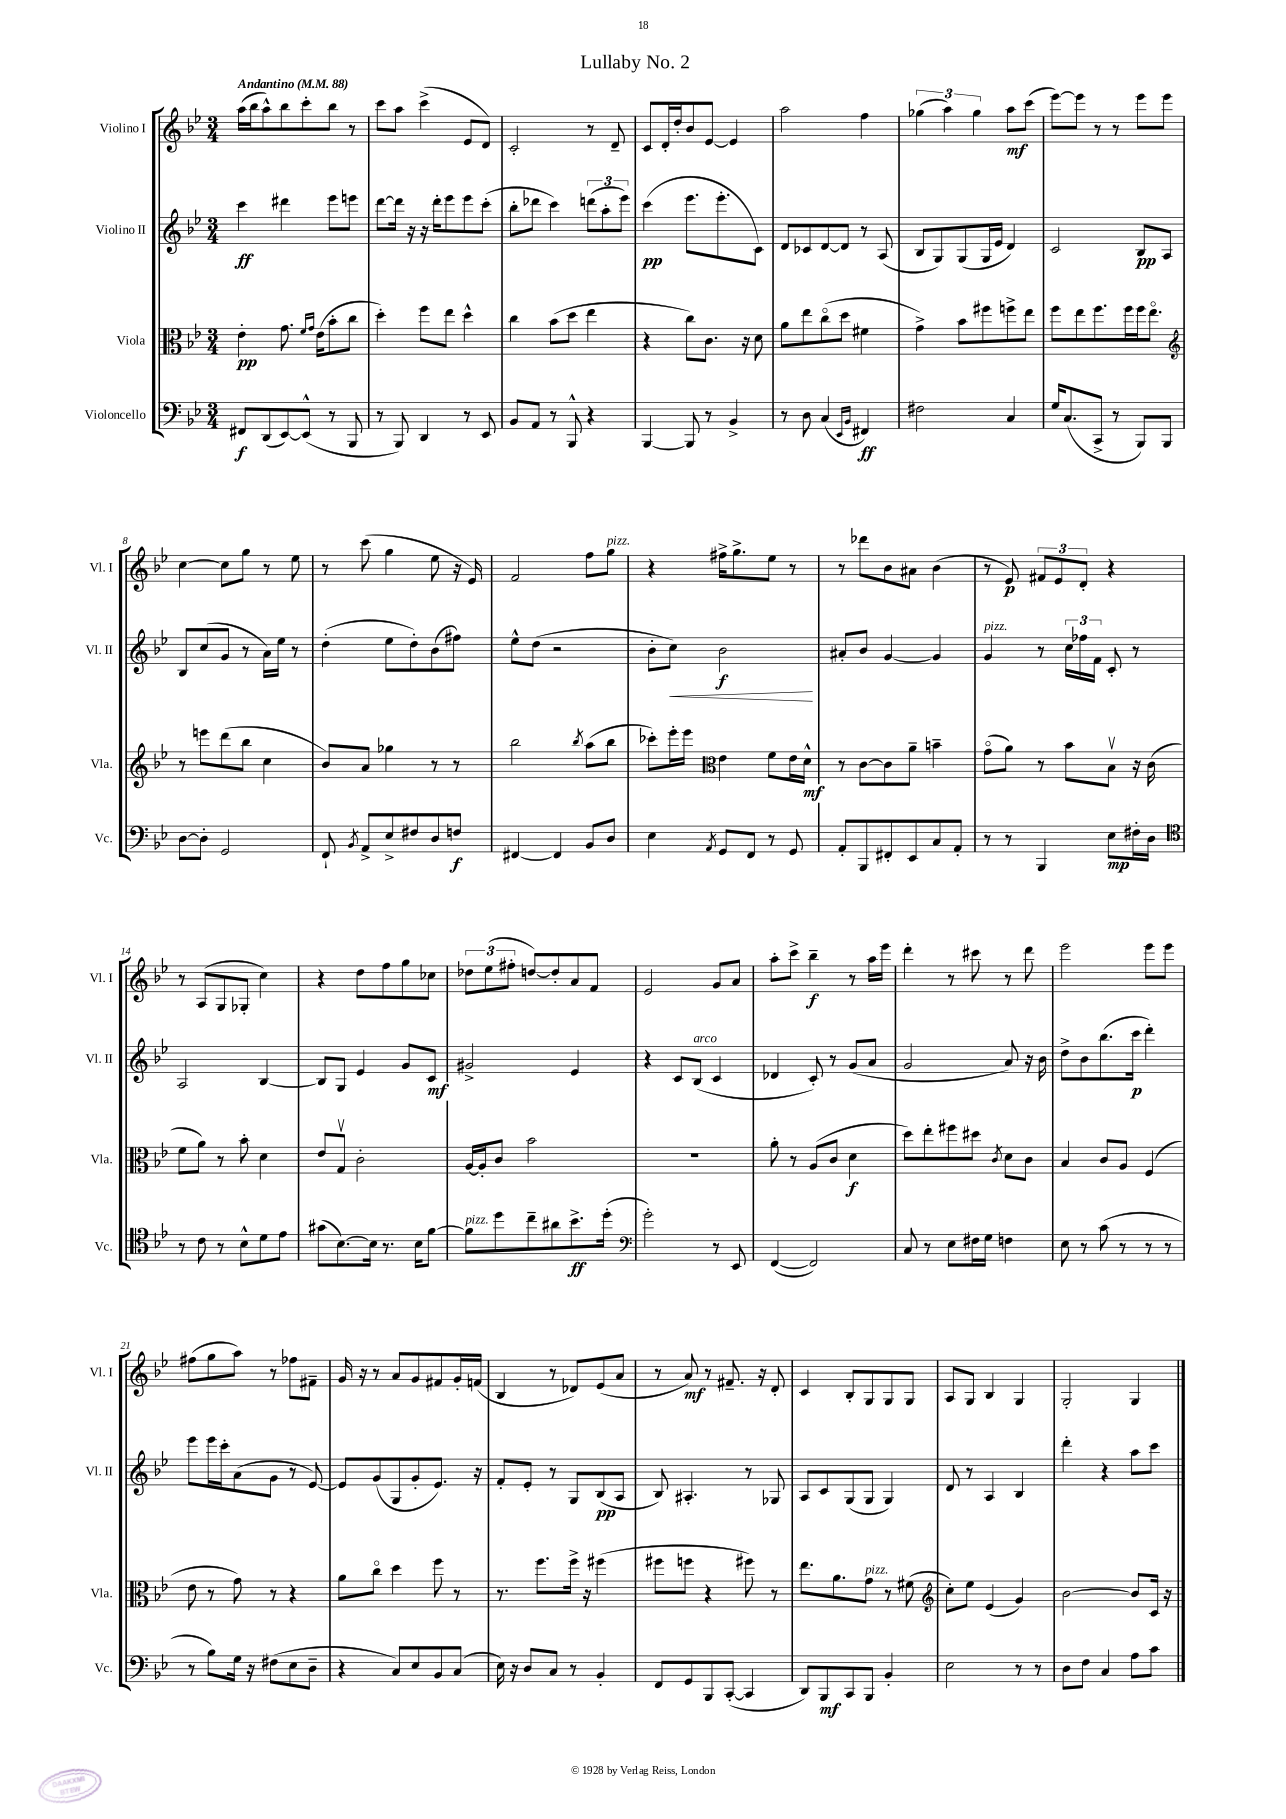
\header { title = "Lullaby No. 2" }
<<
\new StaffGroup <<
\new Staff = "s0" \with { instrumentName = "Violino I" shortInstrumentName = "Vl. I" } {
    \clef treble \key bes \major \numericTimeSignature \time 3/4 \tempo "Andantino" 4 = 88
    \autoBeamOff a''16[( bes''16 a''8-^) bes''8 c'''8-. bes''8] r8 |
    c'''8[ a''8] c'''4->( ees'8[ d'8]) |
    c'2-. r8 d'8-- |
    c'8[ d'16-. d''16-. bes'8 ees'8]~ ees'4 |
    a''2 f''4 |
    \tuplet 3/2 { ges''4( a''4) ges''4 } a''8[\mf c'''8]( |
    ees'''8[~) ees'''8] r8 r8 ees'''8[ ees'''8] |
    c''4~ c''8[ g''8] r8 ees''8 |
    r8 c'''8( g''4 ees''8 r16 ees'16) |
    f'2 f''8[ g''8]^\markup { \italic "pizz." } |
    r4 fis''16[-> g''8.-> ees''8] r8 |
    r8 des'''8[ bes'8 ais'8] bes'4( |
    r8 ees'8\p) \tuplet 3/2 { fis'8[ ees'8 d'8]-. } r4 |
    r8 a8[( g8 ges8]-. c''4) |
    r4 d''8[ f''8 g''8 ces''8] |
    \tuplet 3/2 { des''8[ ees''8( fis''8]-. } d''8[~) d''8-. a'8 f'8] |
    ees'2 g'8[ a'8] |
    a''8[-. c'''8]-> bes''4--\f r8 a''16[ ees'''16] |
    d'''4-. r8 cis'''8 r8 d'''8 |
    ees'''2 ees'''8[ ees'''8] |
    fis''8[( g''8 a''8]) r8 fes''8[ fis'8]-- |
    g'16 r16 r8 a'8[ g'8 fis'8 g'16-. f'16]( |
    bes4 r8 des'8[) ees'8( a'8] |
    r8 a'8\mf) r8 fis'8.-- r16 d'8-. |
    c'4 bes8[-. g8 g8 g8] |
    a8[ g8] bes4 g4 |
    g2-. g4 \bar "|." |
}
\new Staff = "s1" \with { instrumentName = "Violino II" shortInstrumentName = "Vl. II" } {
    \clef treble \key bes \major \numericTimeSignature \time 3/4
    \autoBeamOff c'''4\ff dis'''4 ees'''8[ e'''8] |
    d'''8[~ d'''16] r16 r16 d'''16[-. ees'''8 ees'''8 c'''8]-.( |
    bes''8[-. des'''8] c'''4) \tuplet 3/2 { d'''8[( a''8-. ees'''8]) } |
    c'''4\pp( ees'''8.[ ees'''8.-. c'8]) |
    d'8[ ces'8 d'8~ d'8] r8 a8( |
    bes8[ g8) g8( g16 ees'16] d'4) |
    c'2 bes8[\pp a8] |
    bes8[ c''8( g'8] r8 a'16[) ees''16] r8 |
    d''4-.( ees''8[ d''8-.) bes'8( fis''8]) |
    ees''8[-^ d''8]( r2 |
    bes'8[-. c''8]\<) bes'2\f\! |
    ais'8[-. bes'8] g'4~ g'4 |
    g'4^\markup { \italic "pizz." } r8 \tuplet 3/2 { c''16[ fes''16 f'16] } c'8-. r8 |
    a2 bes4~ |
    bes8[ g8] ees'4 g'8[ c'8]\mf |
    gis'2-> ees'4 |
    r4 c'8[ bes8]^\markup { \italic "arco" }( c'4 |
    des'4 c'8-.) r8 g'8[( a'8] |
    g'2 a'8) r16 bes'16 |
    d''8[-> bes'8 bes''8.( c'''16]\p d'''4-.) |
    ees'''8[ ees'''16 c'''16-. a'8( g'8] r8 ees'8~) |
    ees'8[ g'8( g8 g'8-. ees'8.]) r16 |
    f'8[-. ees'8]-. r8 g8[ bes8\pp( a8] |
    bes8) ais4.-. r8 ges8 |
    a8[ c'8 g8( g8] g4) |
    d'8 r8 a4 bes4 |
    d'''4-. r4 a''8[ c'''8] \bar "|." |
}
\new Staff = "s2" \with { instrumentName = "Viola" shortInstrumentName = "Vla." } {
    \clef alto \key bes \major \numericTimeSignature \time 3/4
    \autoBeamOff ees'4-.\pp g'8. \grace { f'16[ g'16] } ees'16[( bes'8-. c''8] |
    d''4-.) f''8[ ees''8] d''4-^ |
    c''4 bes'8[( d''8] ees''4 |
    r4 c''8[) c'8.] r16 d'8 |
    a'8[ ees''8 c''8\flageolet( d''8] fis'4 |
    g'4->) bes'8[ fis''8 f''8-> ees''8] |
    f''8[ ees''8 f''8. f''16 f''16 ees''8.]\flageolet |
    \clef treble r8 e'''8[ d'''8( bes''8] c''4 |
    bes'8[) a'8] ges''4 r8 r8 |
    bes''2 \acciaccatura { bes''8 } a''8[( bes''8] |
    ces'''8[-.) ees'''16-. ees'''16] \clef alto ees'4 f'8[ ees'16 d'16]-^\mf |
    r8 c'8[~ c'8 a'8]-- b'4-- |
    g'8[\flageolet( a'8]) r8 bes'8[ bes8]\upbow r16 c'16( |
    f'8[ a'8]) r8 bes'8-. d'4 |
    ees'8[ g8]\upbow c'2-. |
    a16[~ a16-. c'8] bes'2 |
    R2. |
    a'8-. r8 a8[( c'8] d'4\f |
    d''8[) ees''8-. fis''8 dis''8] \acciaccatura { c'8 } d'8[ c'8] |
    bes4 c'8[ a8] f4( |
    ees'8 r8 g'8) r8 r4 |
    a'8[ c''8]\flageolet d''4 f''8 r8 |
    r8. f''8.[ f''16]-> r16 fis''4( |
    fis''8[ f''8] r4 fis''8) r8 |
    ees''8.[ a'8. g'8]^\markup { \italic "pizz." } r8 fis'8( |
    \clef treble c''8[-.) ees''8] ees'4( g'4) |
    bes'2~ bes'8[ c'16] r16 \bar "|." |
}
\new Staff = "s3" \with { instrumentName = "Violoncello" shortInstrumentName = "Vc." } {
    \clef bass \key bes \major \numericTimeSignature \time 3/4
    \autoBeamOff fis,8[\f d,8( ees,8~) ees,8]-^( r8 bes,,8 |
    r8 bes,,8) d,4 r8 ees,8 |
    bes,8[ a,8] r8 bes,,8-^ r4 |
    bes,,4~ bes,,8 r8 bes,4-> |
    r8 d8 c4( \grace { ees,16[ bes,16] } fis,4\ff) |
    fis2 c4 |
    g16[ c8.( c,8]-> r8 bes,,8[) bes,,8] |
    d8[~ d8]-. g,2 |
    f,8-! \acciaccatura { bes,8 } a,8[-> ees8-> fis8 d8 f8]\f |
    fis,4~ fis,4 bes,8[ d8] |
    ees4 \acciaccatura { a,8 } g,8[ f,8] r8 g,8 |
    a,8[-. bes,,8 fis,8-. ees,8 c8 a,8]-. |
    r8 r8 bes,,4 ees8[\mp fis16-. d16] |
    \clef tenor r8 c'8 r8 bes8[-^ d'8 ees'8] |
    gis'8[( bes8.~) bes16] r8. bes16[ f'8]~ |
    f'8[^\markup { \italic "pizz." } d''8 c''8-- ais'8 bes'8.->\ff d''16]-.( |
    \clef bass g'2-.) r8 ees,8 |
    f,4~( f,2) |
    c8 r8 ees8[ fis16 g16] f4 |
    ees8 r8 c'8( r8 r8 r8 |
    r8 bes8[) g16] r16 fis8[( ees8 d8]-- |
    r4 c8[) ees8 bes,8 c8]( |
    ees16) r16 d8[ c8] r8 bes,4-. |
    f,8[ g,8 bes,,8 c,8]~-.( c,4 |
    d,8[) bes,,8\mf c,8 bes,,8] bes,4-. |
    ees2 r8 r8 |
    d8[ f8] c4 a8[ c'8] \bar "|." |
}
>>
>>
